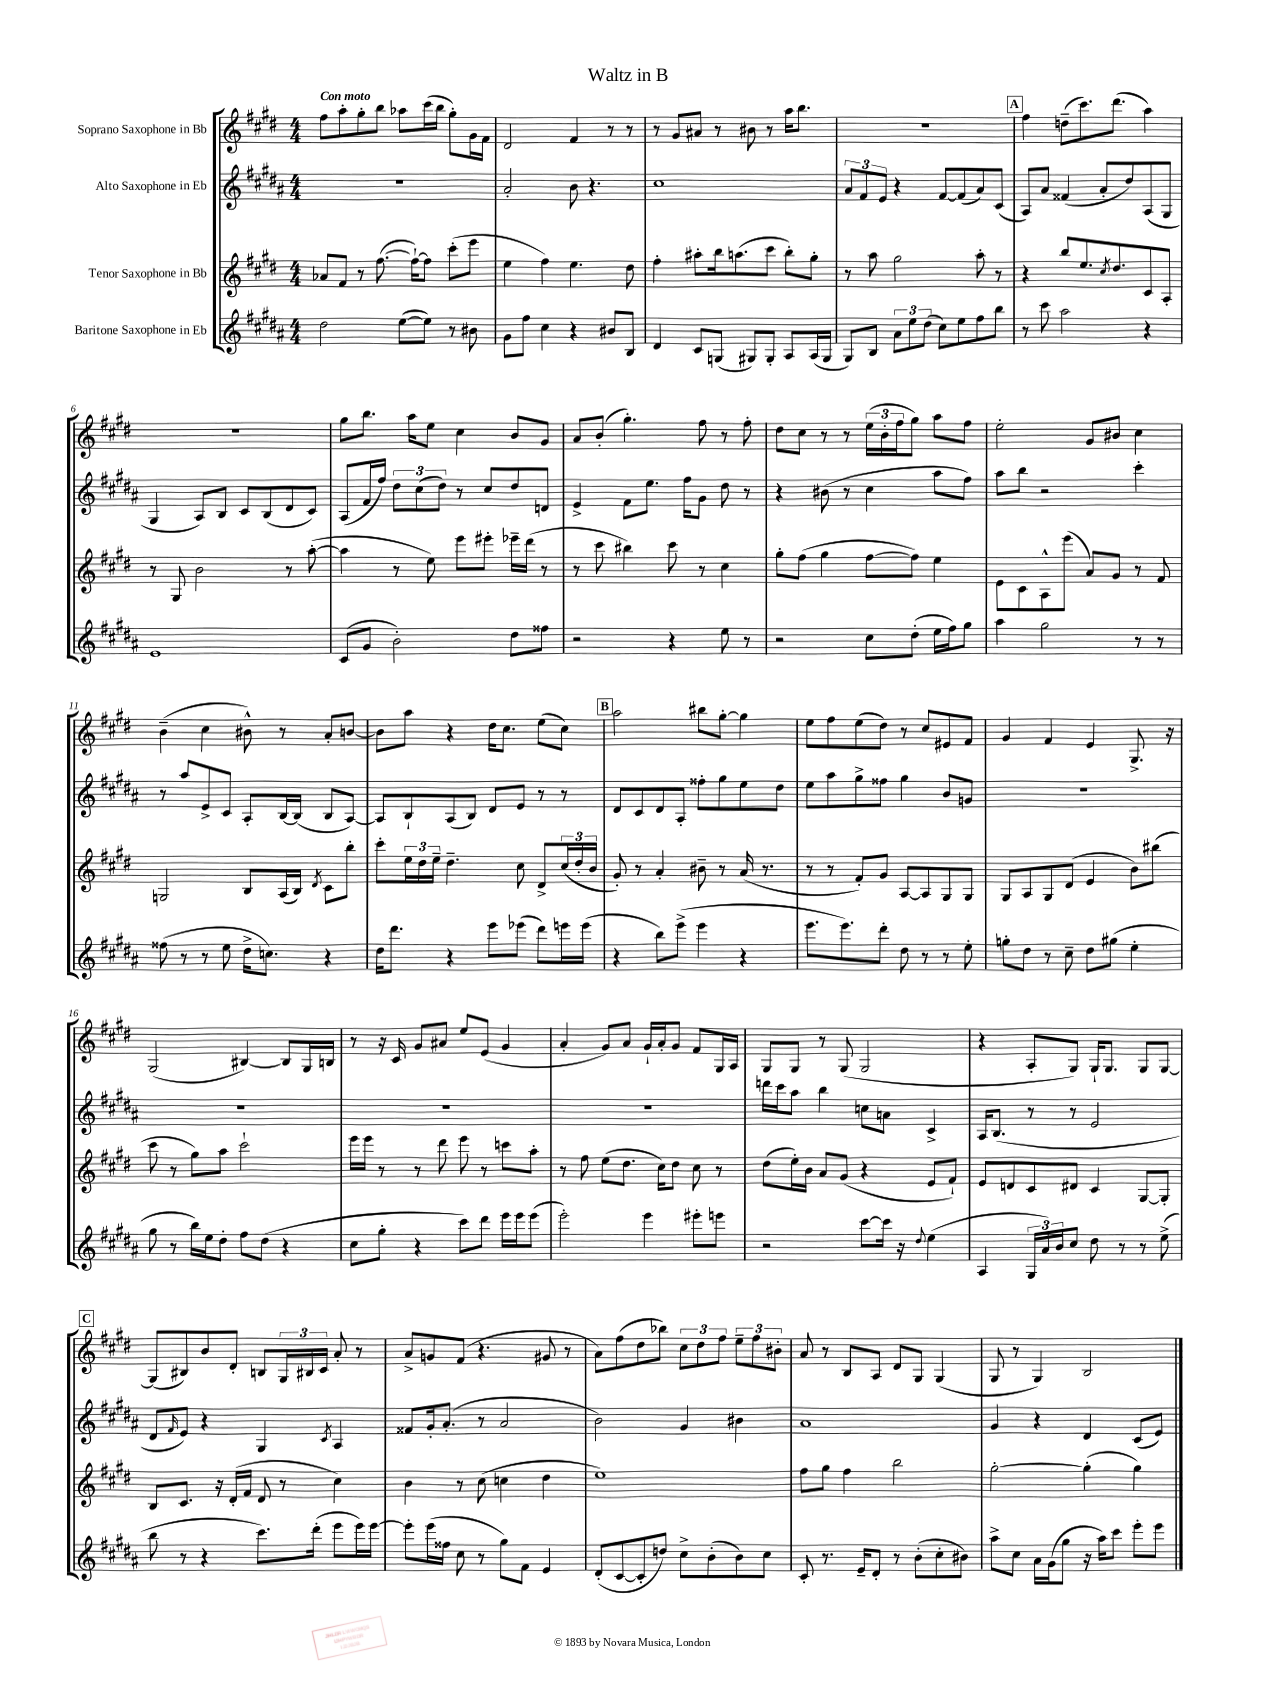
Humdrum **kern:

**kern	**kern	**kern	**kern
*staff4	*staff3	*staff2	*staff1
*clefG2	*clefG2	*clefG2	*clefG2
*k[f#c#g#d#a#]	*k[f#c#g#d#]	*k[f#c#g#d#a#]	*k[f#c#g#d#]
*M4/4	*M4/4	*M4/4	*M4/4
2dd#	8a-	1r	8ff#
.	8f#	.	8aa'
.	8r	.	8gg#'
.	([8.ff#	.	8bb
([8ee	.	.	8aa-
.	16ff#`_)	.	.
8ee])	8ff#]	.	(16ccc#
.	.	.	16bb
8r	(8ccc#'	.	8gg#')
8b#	8eee	.	16g#
.	.	.	16f#
=	=	=	=
8g#	4ee	2a#'	2d#
8ff#	.	.	.
4cc#	4ff#)	.	.
4r	4.ee	8b	4f#
.	.	4.r	.
8b#	.	.	8r
8B	8dd#	.	8r
=	=	=	=
4d#	4ff#'	1cc#	8r
.	.	.	8g#
8c#	8aa#'	.	8a#
(8G	16bb	.	8r
.	(8.aa	.	.
8G#)	.	.	8b#
8G#'	8ccc#	.	8r
8A#	8bb')	.	16aa
.	.	.	8.bb
(16A#	8gg#'	.	.
16G#	.	.	.
=	=	=	=
8G#)	8r	12a#	1r
.	.	12f#	.
8B	8aa	.	.
.	.	12e	.
12a#	2gg#	4r	.
12ee	.	.	.
(12dd#	.	.	.
8cc#)	.	[8f#	.
8ee	.	(8f#]	.
8ff#	8aa'	8a#)	.
8bb	8r	(8c#	.
=	=	=	=
8r	4r	8A#)	4ff#
8ccc#	.	8a#	.
2aa#	8bb	(4f##	(8dd~
.	8.ee	.	8.ccc#)
.	.	8a#'	.
.	8qcc#	.	.
.	8.dd#	.	(8.ddd#
.	.	8dd#)	.
4r	8c#	(8A#	4aa)
.	8A'	8G#	.
=	=	=	=
1e	8r	4G#	1r
.	8G#	.	.
.	2b	8A#)	.
.	.	8B	.
.	.	8c#	.
.	.	(8B	.
.	8r	8d#	.
.	([8aa'	8c#)	.
=	=	=	=
(8c#	4aa]	(8A#	8gg#
8g#	.	16f#	8.bb
.	.	16ff#)	.
2b')	8r	12dd#	.
.	.	.	16aa
.	.	(12cc#	.
.	8ee)	.	8ee
.	.	12dd#)	.
.	8eee	8r	4cc#
.	8eee#'	8cc#	.
8dd#	16eee-~	8dd#	8b
.	(16ddd#	.	.
8ff##	8r	8d	8g#
=	=	=	=
2r	8r	4e^	8a
.	8ccc#	.	(8b'
.	4bb#)	8f#	4.gg#')
.	.	8.ee	.
4r	8ccc#	.	.
.	.	16ff#	.
.	8r	8g#	8ff#
8ee	4cc#	8dd#	8r
8r	.	8r	8ff#'
=	=	=	=
2r	8gg#'	4r	8dd#
.	(8ff#	.	8cc#
.	4gg#	(8b#	8r
.	.	8r	8r
8cc#	[8ff#	4cc#	(24ee
.	.	.	24b'
.	.	.	24ff#
(8dd#'	8ff#])	.	8gg#)
16ee	4ee	8aa#	8aa
16ff#)	.	.	.
8gg#	.	8ff#)	8ff#
=	=	=	=
4aa#	8e	8aa#	2ee'
.	8c#	8bb	.
2gg#	8A^^	2r	.
.	(8eee	.	.
.	8a)	.	8g#
.	8g#	.	8b#
8r	8r	4ccc#'	4cc#
8r	8f#	.	.
=	=	=	=
(8ff##	2G	8r	(4b~
8r	.	8aa#	.
8r	.	8e^	4cc#
8ee	.	8c#	.
16dd#^	8B	8A#'	8b#^^)
8.cc)	.	.	.
.	(16A	[16B	8r
.	16B)	(16B]	.
.	8qd#	.	.
4r	8c#	8B	8a'
.	8bb'	[8A#)	[8b
=	=	=	=
16dd#	8ccc#'	8A#]	8b]
8.ddd#	.	.	.
.	24ee	8B`	8aa
.	24dd#	.	.
.	24ee~	.	.
4r	4.dd#~	(8A#	4r
.	.	8B)	.
8eee	.	8d#	16dd#
.	.	.	8.cc#
(8eee-	8cc#	8e	.
8ddd#)	8d#^	8r	(8ee
16eee	(24cc#	8r	8cc#)
.	24dd#'	.	.
(16eee	.	.	.
.	24b	.	.
=	=	=	=
4r	8g#')	8d#	2aa
.	8r	8c#	.
8bb)	4a'	8d#	.
(8eee^	.	8A#'	.
4eee	8b#~	8ff##'	8bb#
.	8r	8gg#	[8gg#'
4r	(16a	8ee	4gg#]
.	8.r	.	.
.	.	8dd#	.
=	=	=	=
8.eee	8r	8ee	8ee
.	8r	8aa#	8ff#
8.eee)	.	.	.
.	8f#')	8gg#^	(8ee
8ddd#'	8g#	8ff##	8dd#)
8dd#	[8A	4gg#	8r
8r	8A]	.	8cc#
8r	8G#	8b	8e#
8ee'	8G#	8g	8f#
=	=	=	=
8gg'	8G#	1r	4g#
8dd#	8A	.	.
8r	8G#	.	4f#
8cc#~	(8d#	.	.
8dd#	4e	.	4e
(8gg#	.	.	.
4ee'	8b)	.	8.G#^
.	(8bb#	.	.
.	.	.	16r
=	=	=	=
8gg#	8ccc#	1r	(2G#
8r	8r	.	.
16bb)	8gg#)	.	.
16ee	.	.	.
8dd#'	8aa	.	.
8ff#	2ccc#`	.	[4B#)
(8dd#	.	.	.
4r	.	.	8B#]
.	.	.	16G#
.	.	.	16B
=	=	=	=
8cc#	16eee	1r	8r
.	16eee	.	.
8gg#'	8r	.	16r
.	.	.	16c#
4r	8r	.	8g#
.	8ddd#	.	8a#
8ccc#)	8eee	.	8ee
8ddd#	8r	.	(8e
16eee	8ccc	.	4g#
16eee	.	.	.
(8eee	8aa'	.	.
=	=	=	=
2eee')	8r	1r	4a'
.	8ff#	.	.
.	(8ee	.	8g#)
.	8.dd#	.	8a
4eee	.	.	16g#`
.	16cc#)	.	16a'
.	8dd#	.	8g#
8eee#'	8cc#	.	8f#
8eee	8r	.	16G#
.	.	.	16A
=	=	=	=
2r	(8dd#	16ddd	8G#
.	.	16ccc#	.
.	16ee')	8aa#	8G#
.	16b	.	.
.	8a	4bb	8r
.	(8g#	.	(8G#
[8ccc#	4r	8cc	2G#
16ccc#]	.	8a	.
16r	.	.	.
8qqdd#	.	.	.
(4ee	8e	4c#^	.
.	8f#`)	.	.
=	=	=	=
4A#	8e	16A#	4r
.	.	(8.B	.
.	8d	.	.
24G#	8c#	8r	8A'
24a#)	.	.	.
24b	.	.	.
8cc#	8d#	8r	8G#)
8dd#	4c#	2e	16G#`
.	.	.	8.G#
8r	.	.	.
8r	[8G#	.	8G#
(8ee^	8G#']	.	[8G#
=	=	=	=
8bb	8B	8d#	(8G#]
.	.	16qqf#	.
8r	8.c#	8e)	8B#)
4r	.	4r	8b
.	16r	.	.
.	(16d#'	.	8d#'
.	16f#	.	.
8.ccc#)	8d#	4G#	8B
.	8r	.	24G#
.	.	.	24B#
(16ddd#'	.	.	.
.	.	.	24c#
.	.	8qc#	.
8eee	4cc#)	4A#	8a'
16eee)	.	.	8r
[16eee	.	.	.
=	=	=	=
8eee']	4b	8f##	8a^
(16eee	.	16g#'	8g
16ff##	.	(8.a#'	.
8cc#	8r	.	(8f#
8r	(8cc#	8r	4.r
8gg#)	4cc	2a#	.
8f#	.	.	.
4e	4dd#	.	8g#
.	.	.	8r
=	=	=	=
(8d#'	1ee)	2b)	8a)
[8c#	.	.	(8ff#
8c#']	.	.	8dd#
8dd)	.	.	8bb-)
8cc#^	.	4g#	12cc#
.	.	.	12dd#
(8b'	.	.	.
.	.	.	12ff#
8b)	.	4b#	12ee~
.	.	.	12ff#
8cc#	.	.	.
.	.	.	12b#'
=	=	=	=
8c#'	8ff#	1a#	8a
8.r	8gg#	.	8r
.	4ff#	.	8B
16e~	.	.	.
8d#'	.	.	8A
8r	2bb	.	8d#
(8b'	.	.	8G#
8cc#'	.	.	(4G#
8b#)	.	.	.
=	=	=	=
8aa#^	[2gg#'	4g#	8G#
8cc#	.	.	8r
16a#	.	4r	4G#)
(16g#	.	.	.
8gg#	.	.	.
16r	(4gg#']	4d#	2B
16aa#)	.	.	.
8ccc#	.	.	.
8eee'	4gg#)	(8c#	.
8eee	.	8e)	.
==	==	==	==
*-	*-	*-	*-
